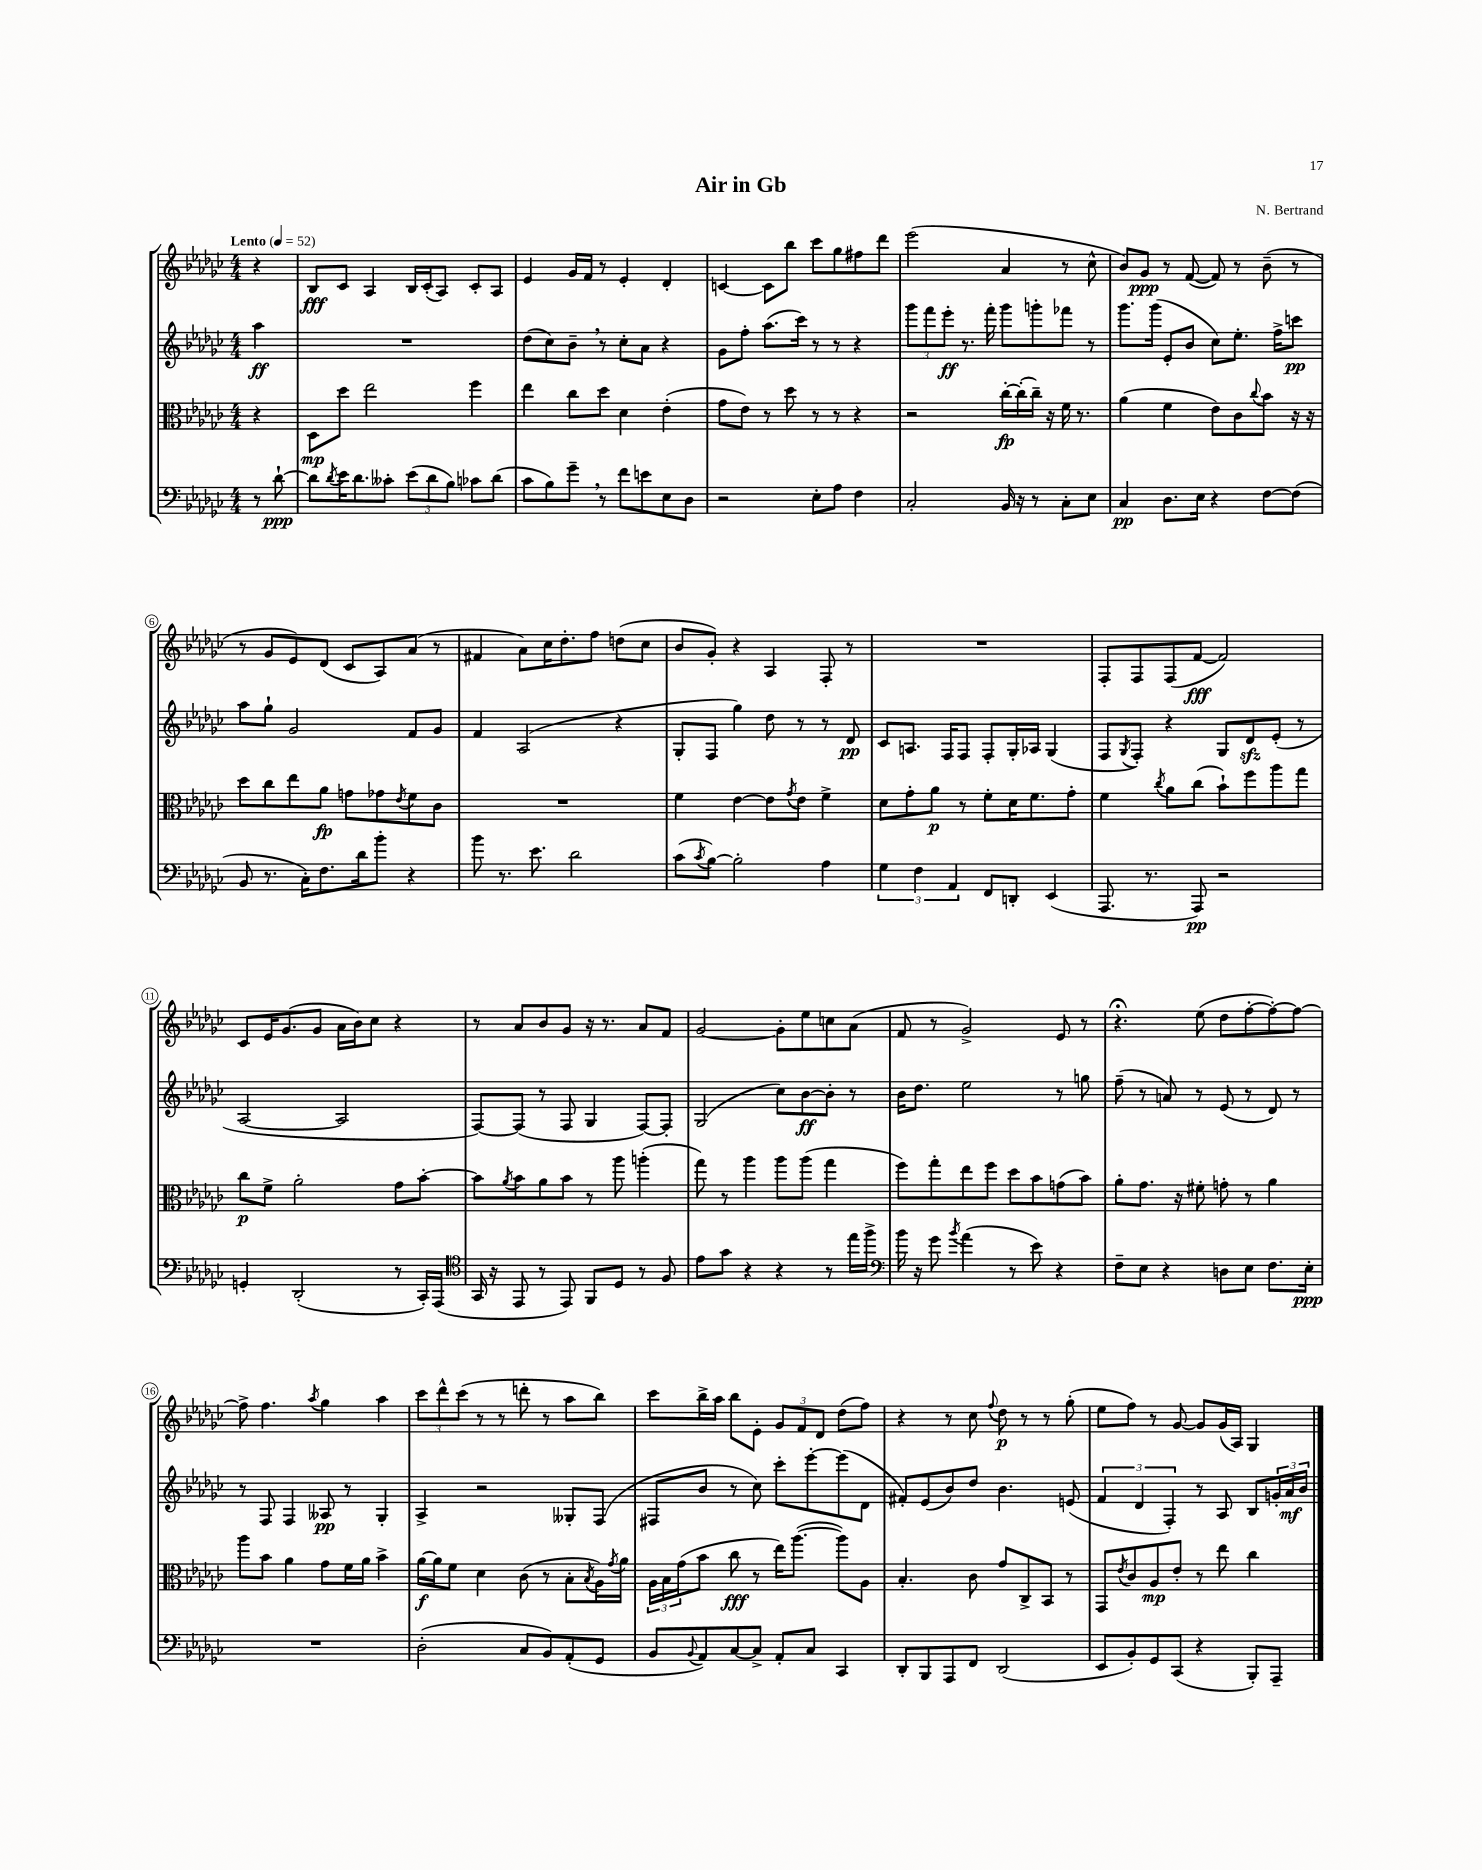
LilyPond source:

\header { title = "Air in Gb" composer = "N. Bertrand" }
<<
\new StaffGroup <<
\new Staff = "s0" {
    \clef treble \key ges \major \numericTimeSignature \time 4/4 \partial 4 \tempo "Lento" 4 = 52
    r4 |
    bes8\fff ces'8 aes4 bes16 ces'16-.( aes8) ces'8-. aes8 |
    ees'4 ges'16 f'16 r8 ees'4-. des'4-. |
    c'4~ c'8 bes''8 ces'''8 ges''8 fis''8 des'''8 |
    ees'''2( aes'4 r8 ces''8-^ |
    bes'8) ges'8\ppp r8 f'8~( f'8) r8 bes'8--( r8 |
    r8 ges'8 ees'8) des'8( ces'8 aes8) aes'8( r8 |
    fis'4 aes'8) ces''16 des''8.-. f''8 d''8( ces''8 |
    bes'8 ges'8-.) r4 aes4 f8-. r8 |
    R1 |
    f8-. f8 f8( f'8~\fff f'2) |
    ces'8 ees'16 ges'8.( ges'8 aes'16 bes'16) ces''8 r4 |
    r8 aes'8 bes'8 ges'8 r16 r8. aes'8 f'8 |
    ges'2~ ges'8-. ees''8 c''8 aes'8( |
    f'8 r8 ges'2->) ees'8 r8 |
    r4.\fermata ees''8( des''8 f''8~-. f''8~-.) f''8~ |
    f''8-> f''4. \acciaccatura { aes''8 } ges''4 aes''4 |
    \tuplet 3/2 { ces'''8 des'''8-^ ces'''8( } r8 r8 d'''8-. r8 aes''8 bes''8) |
    ces'''8 bes''16-> aes''16 bes''8 ees'8-. \tuplet 3/2 { ges'8 f'8 des'8 } des''8( f''8) |
    r4 r8 ces''8 \appoggiatura { f''8 } des''8\p r8 r8 ges''8-.( |
    ees''8 f''8) r8 ges'8~ ges'8 ges'16( aes16) ges4 \bar "|." |
}
\new Staff = "s1" {
    \clef treble \key ges \major \numericTimeSignature \time 4/4 \partial 4
    aes''4\ff |
    R1 |
    des''8( ces''8) bes'8-- \breathe r8 ces''8-. aes'8 r4 |
    ges'8 f''8-. aes''8.( ces'''16) r8 r8 r4 |
    \tuplet 3/2 { ges'''8 f'''8 ees'''8-.\ff } r8. f'''16-. ges'''8 g'''8-. fes'''8 r8 |
    ges'''8. ges'''16( ees'8-. bes'8 ces''8) ees''8.-. f''16-> c'''8\pp |
    aes''8 ges''8-! ges'2 f'8 ges'8 |
    f'4 aes2( r4 |
    ges8-. f8 ges''4) des''8 r8 r8 des'8\pp |
    ces'8 a8. f16 f8 f8-. ges16-. aes16 ges4( |
    f8 \acciaccatura { ges8 } f8-.) r4 ges8 des'8\sfz ees'8-.( r8 |
    aes2~ aes2 |
    f8~) f8( r8 f8 ges4 f8~) f8-. |
    ges2( ces''8) bes'8~\ff bes'8-. r8 |
    bes'16 des''8. ees''2 r8 g''8 |
    f''8--( r8 a'8) r8 ees'8( r8 des'8) r8 |
    r8 f8 f4 aeses8\pp r8 ges4-. |
    aes4-> r2 geses8-. f8( |
    fis8 bes'8 r8 ces''8) ces'''8-. ees'''8~-. ees'''8( des'8 |
    fis'8-.) ees'8( bes'8) des''8 bes'4. e'8( |
    \tuplet 3/2 { f'4 des'4 f4-.) } r8 aes8 bes8 \tuplet 3/2 { g'16-. aes'16\mf bes'16 } \bar "|." |
}
\new Staff = "s2" {
    \clef alto \key ges \major \numericTimeSignature \time 4/4 \partial 4
    r4 |
    des8\mp des''8 ees''2 f''4 |
    ees''4 ces''8 des''8 des'4 ees'4-.( |
    ges'8 ees'8) r8 des''8 r8 r8 r4 |
    r2 ces''16~-.\fp ces''16-.( ces''16--) r16 f'16 r8. |
    aes'4( f'4 ees'8) ces'8 \appoggiatura { ces''8 } bes'8 r16 r16 |
    des''8 ces''8 ees''8 aes'8\fp g'8 ges'8 \acciaccatura { ees'8 } f'8 ces'8 |
    R1 |
    f'4 ees'4~ ees'8 \acciaccatura { ges'8 } ees'8 f'4-> |
    des'8 ges'8-. aes'8\p r8 f'8-. des'16 f'8. ges'8-. |
    f'4 \acciaccatura { ces''8 } aes'8 ces''8( bes'8-!) f''8 aes''8 ges''8 |
    ces''8\p f'8-> aes'2-. ges'8 bes'8~-. |
    bes'8 \acciaccatura { aes'8 } bes'8 aes'8 bes'8 r8 aes''8 a''4-.( |
    ges''8) r8 aes''4 aes''8 aes''8( ges''4 |
    f''8) ges''8-. ees''8 f''8 des''8 bes'8 g'8( bes'8) |
    aes'8-. ges'8. r16 fis'8-. g'8-. r8 aes'4 |
    aes''8 bes'8 aes'4 ges'8 f'16 aes'16 bes'4-> |
    aes'16~\f aes'16 f'8 des'4 ces'8( r8 bes8-. \acciaccatura { bes8 } aes16) \acciaccatura { ges'8 } aes'16 |
    \tuplet 3/2 { aes16 bes16 ges'16( } bes'8 ces''8\fff r8 ees''16) aes''8.~( aes''8) aes8 |
    bes4.-. ces'8 ges'8 ces8-> bes,8 r8 |
    ges,8 \acciaccatura { ees'8 } ces'8 aes8\mp ees'8-. r8 ees''8 ces''4 \bar "|." |
}
\new Staff = "s3" {
    \clef bass \key ges \major \numericTimeSignature \time 4/4 \partial 4
    r8 des'8~-!\ppp |
    des'8 \acciaccatura { des'8 } ees'16 des'8. ceses'8-. \tuplet 3/2 { ees'8( des'8 bes8) } ces'8 des'8( |
    ces'8 bes8) ges'8-- \breathe r8 f'8 e'8 ees8 des8 |
    r2 ees8-. aes8 f4 |
    ces2-. bes,16 r16 r8 ces8-. ees8 |
    ces4\pp des8. ees16 r4 f8~ f8( |
    bes,8 r8. ces16-.) f8. des'16 bes'8-. r4 |
    bes'8 r8. ees'8. des'2 |
    ces'8( \acciaccatura { ces'8 } bes8~) bes2-. aes4 |
    \tuplet 3/2 { ges4 f4 aes,4 } f,8 d,8-. ees,4( |
    aes,,8. r8. aes,,8\pp) r2 |
    g,4-. des,2-.( r8 ces,16-.) aes,,16( |
    \clef tenor ges,16 r16 ees,8 r8 ees,8) f,8 des8 r8 f8 |
    ees'8 ges'8 r4 r4 r8 ees''16 f''16-> |
    \clef bass bes'16 r16 ges'8 \acciaccatura { bes'8 } aes'4( r8 ees'8) r4 |
    f8-- ees8 r4 d8 ees8 f8. ees16-.\ppp |
    R1 |
    des2-.( ces8 bes,8) aes,8-.( ges,8 |
    bes,8 \appoggiatura { bes,8 } aes,8) ces8~ ces8-> aes,8-. ces8 ces,4 |
    des,8-. bes,,8 aes,,8 f,8 des,2( |
    ees,8 bes,8-.) ges,8 ces,8( r4 bes,,8-.) aes,,8-- \bar "|." |
}
>>
>>
\layout { \context { \Score \override BarNumber.stencil = #(make-stencil-circler 0.1 0.3 ly:text-interface::print) } }
